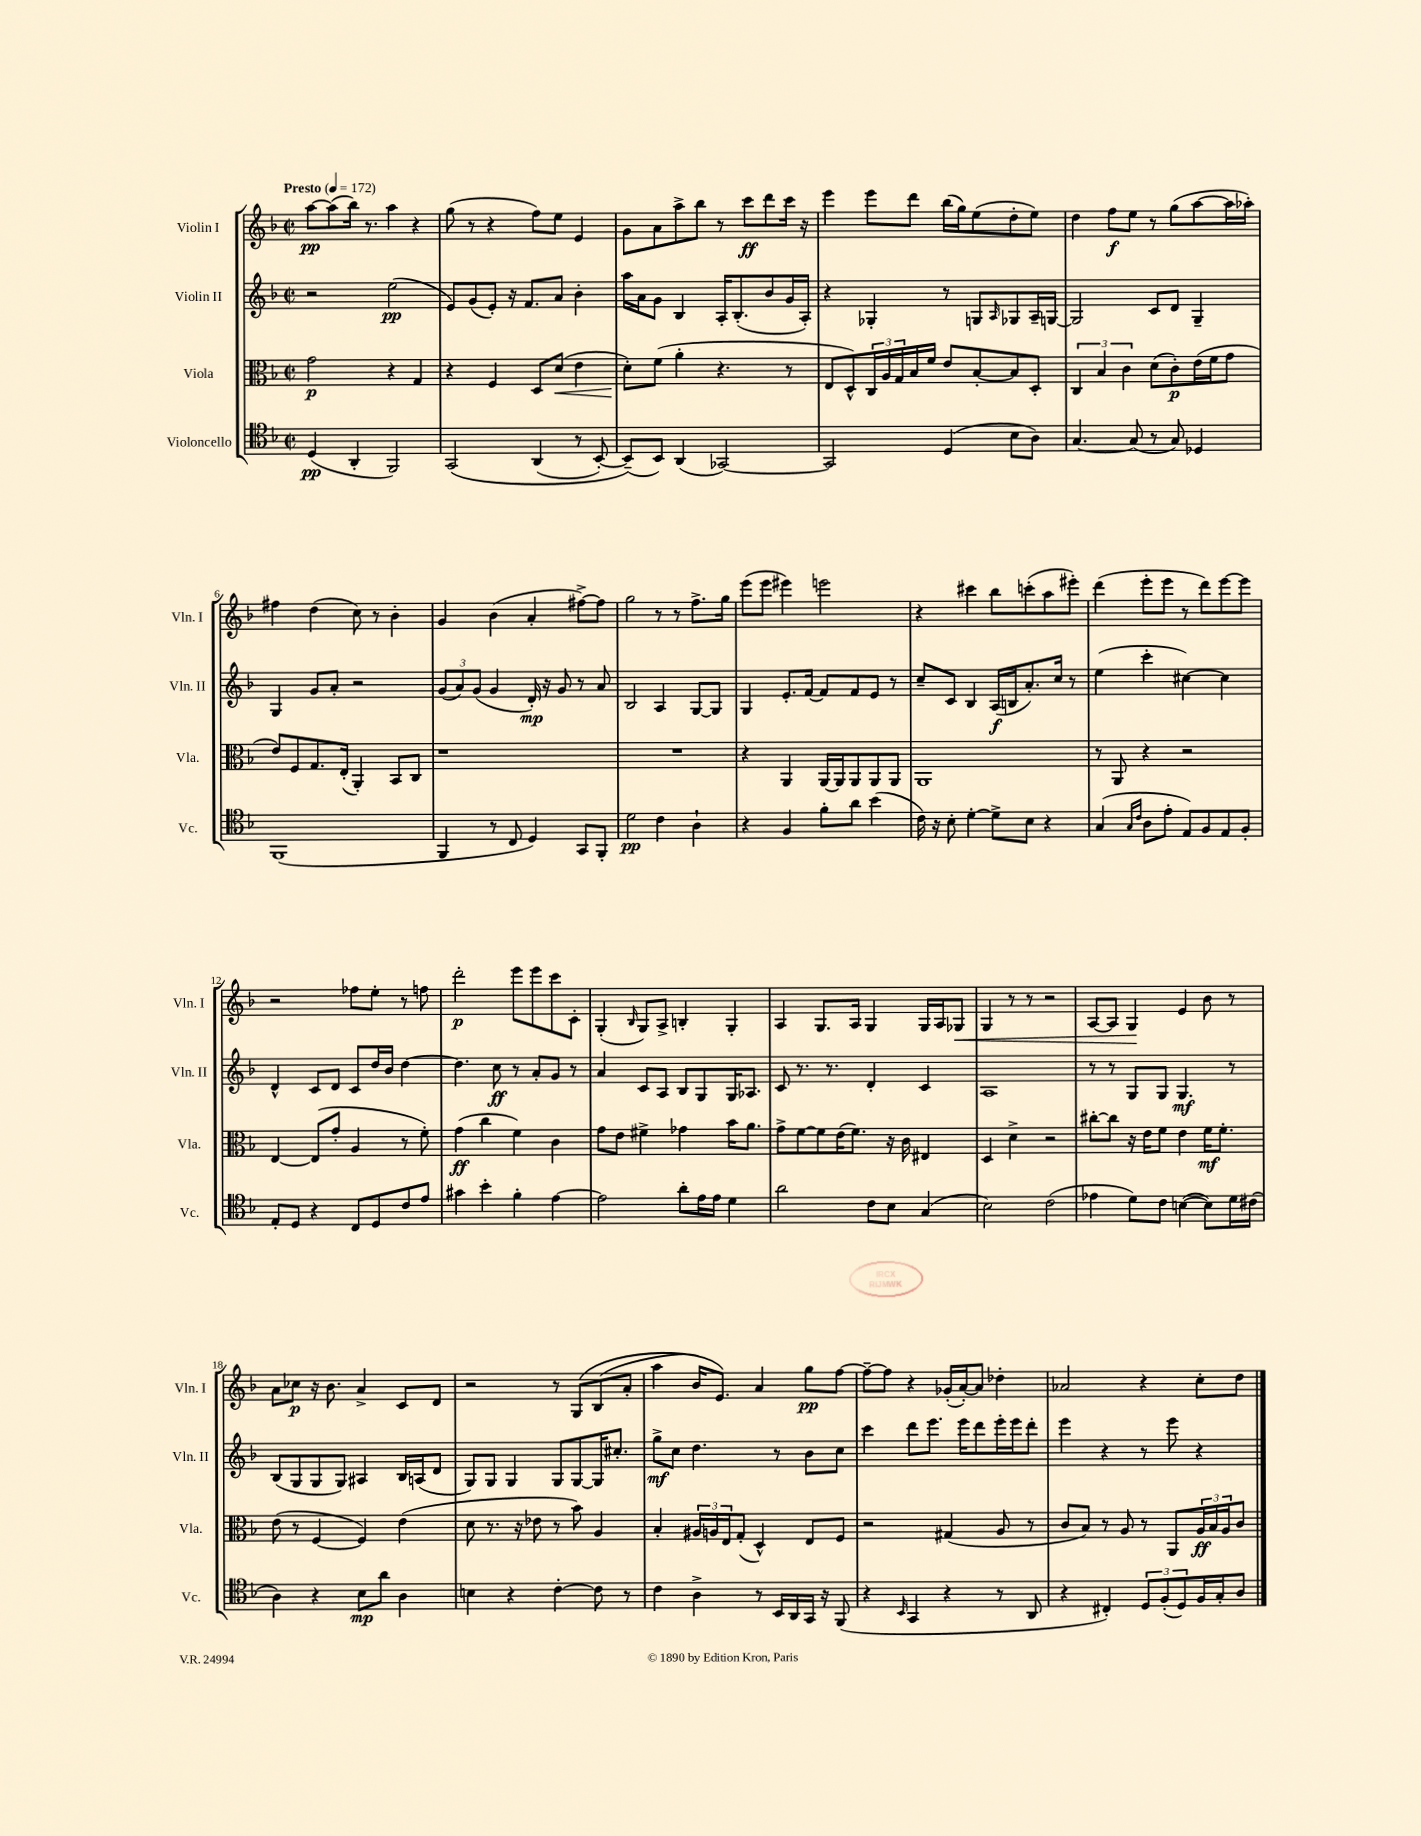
<<
\new StaffGroup <<
\new Staff = "s0" \with { instrumentName = "Violin I" shortInstrumentName = "Vln. I" } {
    \clef treble \key f \major \defaultTimeSignature \time 2/2 \tempo "Presto" 4 = 172
    a''8~\pp a''8( bes''16) r8. a''4 r4 |
    g''8( r8 r4 f''8) e''8 e'4 |
    g'8 a'8 a''8-> bes''8 r8 c'''8\ff d'''8 c'''16 r16 |
    e'''4 e'''8 d'''8 bes''16( g''16) e''8( d''8-. e''8) |
    d''4 f''8\f e''8 r8 g''8( a''8~ a''16 aes''16-.) |
    fis''4 d''4( c''8) r8 bes'4-. |
    g'4 bes'4( a'4-. fis''8~->) fis''8 |
    g''2 r8 r8 f''8.-> g''16 |
    e'''8( e'''8 eis'''4) e'''2 |
    r4 cis'''4 bes''8 c'''8-.( a''8 eis'''8-.) |
    d'''4( e'''8-. e'''8 r8 d'''8) e'''8~ e'''8 |
    r2 fes''8 e''8-. r8 f''8 |
    d'''2-.\p e'''8 e'''8 c'''8 c'8-. |
    g4-.( \grace { bes16 } g8) a8-> b4-. g4-. |
    a4 g8. a16 g4 g16 a16 ges8\< |
    g4 r8 r8 r2 |
    a8~ a8 g4\! e'4 bes'8 r8 |
    a'8 ces''8\p r16 bes'8. a'4-> c'8 d'8 |
    r2 r8 g8\( bes8( a'8-. |
    a''4 bes'16) e'8.\) a'4 g''8\pp f''8~ |
    f''8~-- f''8 r4 ges'16-.( a'16~-.) a'8 des''4-. |
    aes'2 r4 c''8-. d''8 \bar "|." |
}
\new Staff = "s1" \with { instrumentName = "Violin II" shortInstrumentName = "Vln. II" } {
    \clef treble \key f \major \defaultTimeSignature \time 2/2
    r2 e''2\pp( |
    e'8) g'8( e'8-.) r16 f'8. a'8 bes'4-. |
    a''16 a'16 g'8 bes4 a16-. bes8.-.( bes'8 g'16 a16-.) |
    r4 ges4-. r8 g8 \grace { a16 } ges8 a16-- g16~ |
    g2 c'8 d'8 g4-- |
    g4 g'8 a'8-. r2 |
    \tuplet 3/2 { g'8( a'8) g'8( } g'4 d'16-.\mp) r16 g'8 r8 a'8 |
    bes2 a4 g8~ g8 |
    g4 e'8.-. f'16~ f'8 f'8 e'8 r8 |
    c''8-- c'8 bes4 a16\f( b16 a'8.-.) c''16 r8 |
    e''4( c'''4-. cis''4~) cis''4 |
    d'4-^ c'8 d'8 c'8 d''16 bes'16 d''4~ |
    d''4. c''8\ff r8 a'8-. g'8 r8 |
    a'4 c'8 a8 bes8 g8 g16 aes8. |
    c'8 r8. r8. d'4-. c'4 |
    a1 |
    r8 r8 g8 g8 g4.\mf r8 |
    bes8( g8 g8 g8) ais4 bes16 a16( d'8 |
    g8) g8 g4 g8 g8~ g16 cis''8.-. |
    g''8->\mf c''8 d''4. r8 bes'8 c''8 |
    c'''4 d'''8 e'''8. e'''16 d'''8 e'''16-. e'''16 d'''8-. |
    e'''4 r4 r8 e'''8 r4 \bar "|." |
}
\new Staff = "s2" \with { instrumentName = "Viola" shortInstrumentName = "Vla." } {
    \clef alto \key f \major \defaultTimeSignature \time 2/2
    g'2\p r4 g4 |
    r4 f4 d8 d'8\<( e'4 |
    d'8-.\!) f'8( a'4-. r4. r8 |
    e8 d8-^) \tuplet 3/2 { c16 a16 g16 } bes16 f'16 e'8 bes8~-. bes8 d8-. |
    \tuplet 3/2 { c4 bes4 c'4 } d'8( c'8-.\p) e'16( f'16 g'8 |
    e'8) f8 g8. e16-.( a,4-.) bes,8 c8 |
    r1 |
    R1 |
    r4 a,4 a,16~ a,16 a,8 a,8 a,8 |
    a,1 |
    r8 a,8 r4 r2 |
    e4~ e8( g'8-. a4 r8 f'8-.) |
    g'4\ff( c''4 f'4) c'4 |
    g'8 e'8 fis'4-> ges'4 bes'16 a'8. |
    g'8-> f'8~ f'8 e'16( f'8.) r16 c'16 eis4 |
    d4 d'4-> r2 |
    cis''8~-. cis''8 r16 e'16 f'8 e'4 f'16\mf f'8.-. |
    e'8( r8 f4~ f4) e'4( |
    d'8 r8. r16 ees'8 r8 bes'8) a4 |
    bes4-. \tuplet 3/2 { ais16 a16 e16 } g8-.( d4-^) e8 f8 |
    r2 gis4( a8 r8 |
    c'8 bes8) r8 a8 r8 a,8 \tuplet 3/2 { a16\ff bes16 a16 } c'8 \bar "|." |
}
\new Staff = "s3" \with { instrumentName = "Violoncello" shortInstrumentName = "Vc." } {
    \clef tenor \key f \major \defaultTimeSignature \time 2/2
    d4\pp( a,4-. f,2) |
    g,2\( a,4( r8 bes,8~-.) |
    bes,8--(\) bes,8) a,4( ges,2~) |
    ges,2 d4( bes8 a8) |
    g4.~ g8( r8 g8) des4 |
    f,1( |
    f,4 r8 c8 d4) g,8 f,8-. |
    d'2\pp c'4 a4-! |
    r4 f4 f'8-. a'8 bes'4( |
    c'16) r16 bes8-. d'4~-. d'8-> bes8 r4 |
    g4( \grace { g16 c'16 } a8 e'8-. e8) f8 e8 f8-. |
    e8-. d8 r4 c8 d8 c'8 e'8 |
    gis'4 bes'4-. f'4-. e'4~ |
    e'2 a'8-. e'16 e'16 d'4 |
    a'2 c'8 bes8 g4( |
    bes2) c'2( |
    ees'4 d'8) c'8 b4~( b8) d'16 cis'16( |
    a4) r4 bes8\mp a'8 a4 |
    b4 r4 c'4~-. c'8 r8 |
    c'4 a4-> r8 bes,16 a,16 g,16 r16 f,8( |
    r4 \grace { bes,16 } g,4 r4 r8 a,8 |
    r4 cis4-.) \tuplet 3/2 { d8 f8-.( d8) } f16 g16-. a8 \bar "|." |
}
>>
>>
